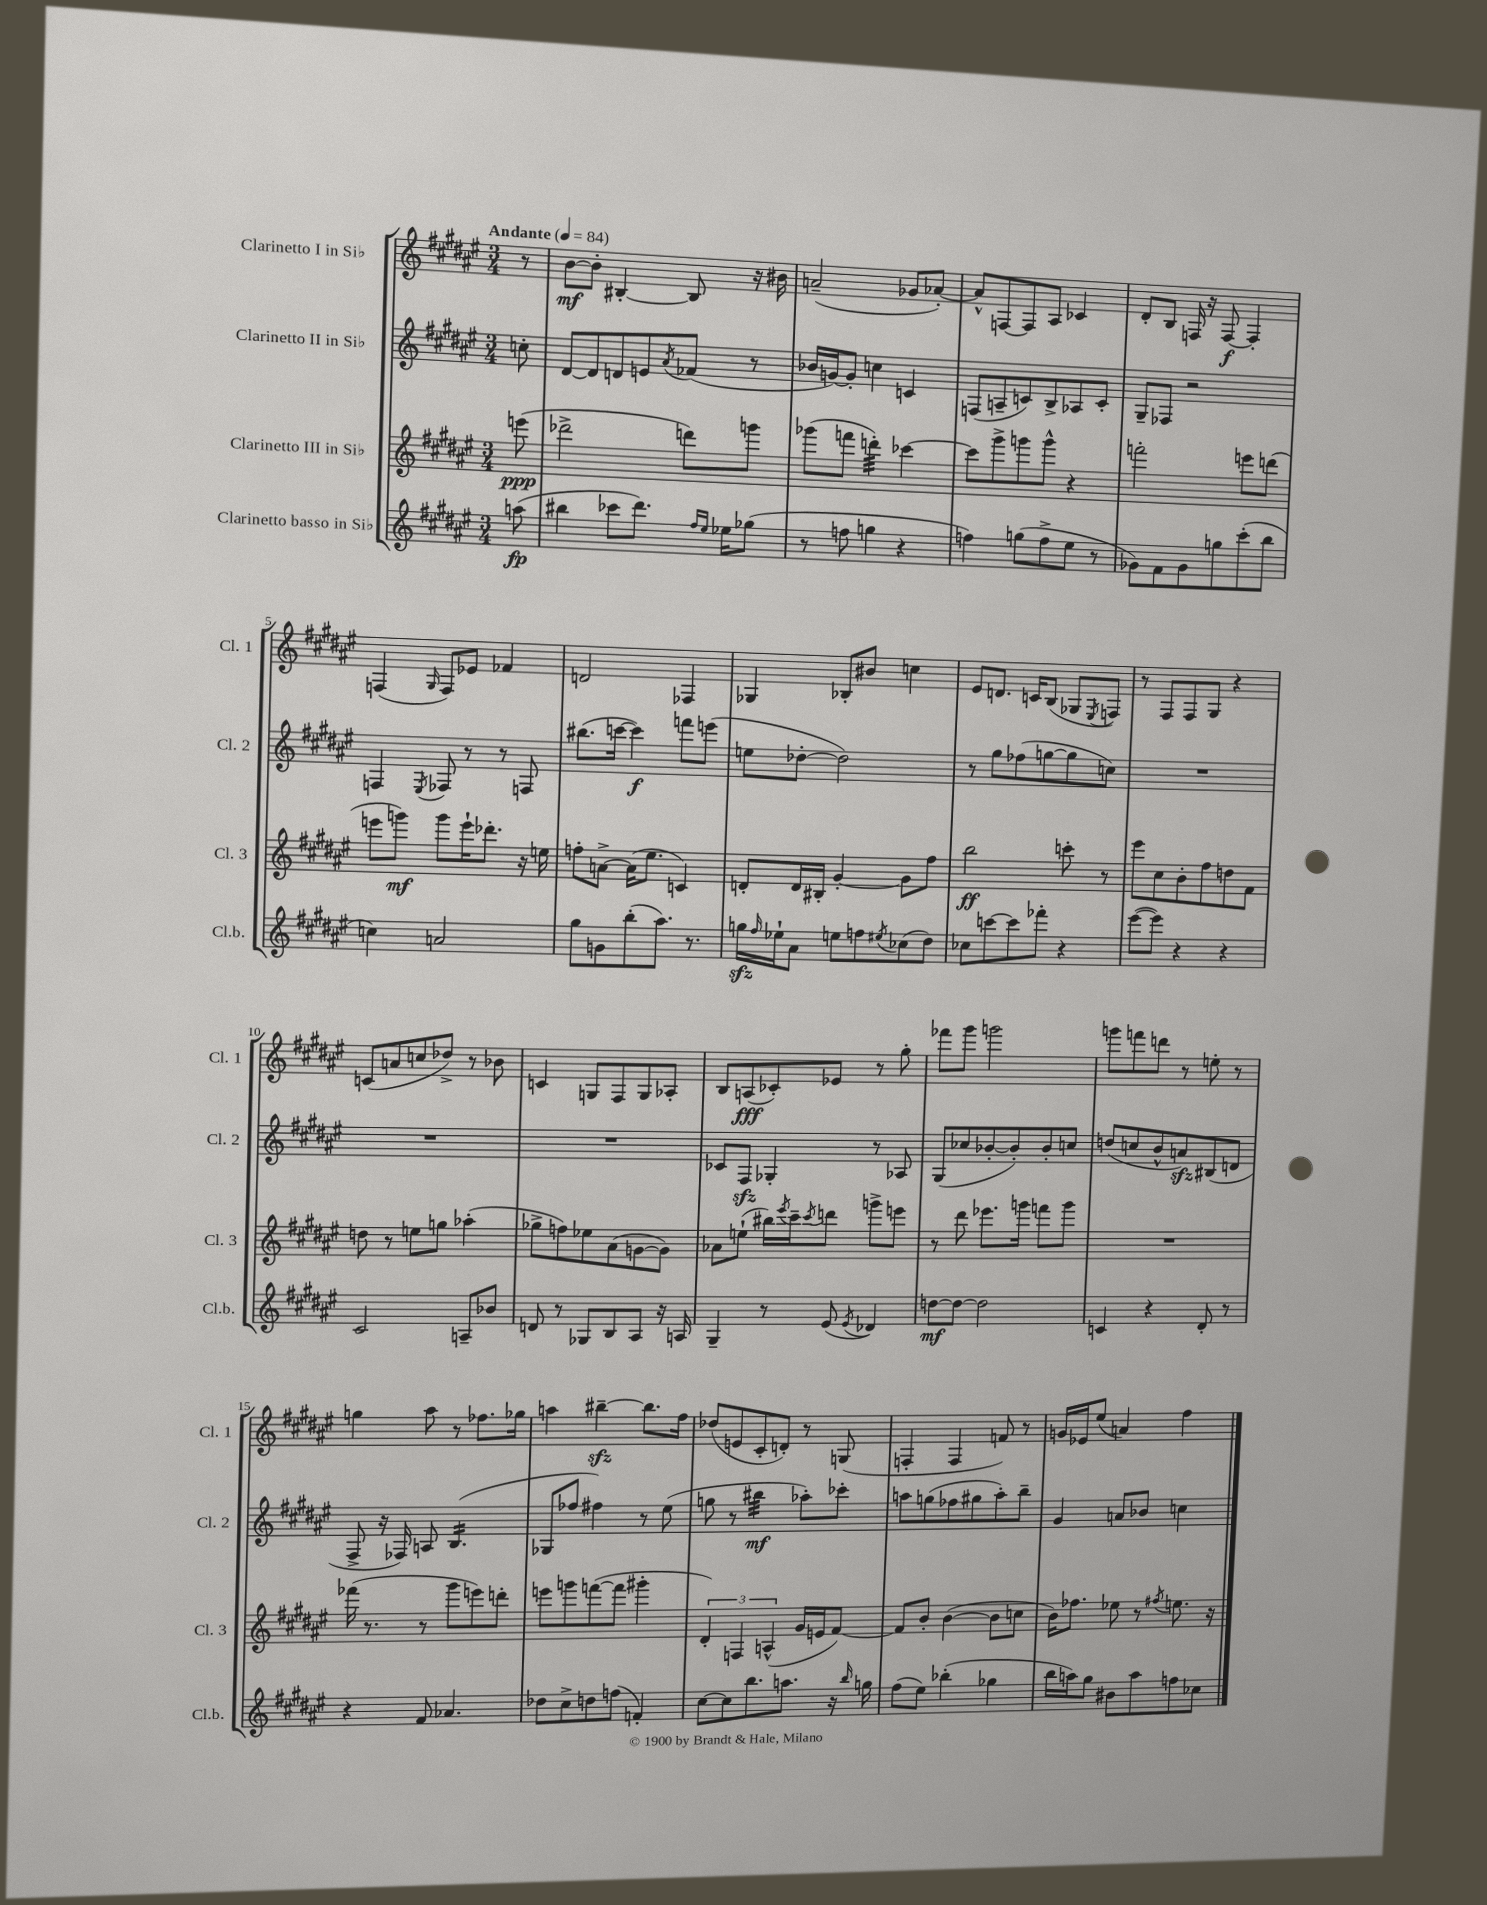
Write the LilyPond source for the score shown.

<<
\new StaffGroup <<
\new Staff = "s0" \with { instrumentName = "Clarinetto I in Sib" shortInstrumentName = "Cl. 1" } {
    \clef treble \key fis \major \numericTimeSignature \time 3/4 \partial 8 \tempo "Andante" 4 = 84
    r8 |
    b'8~\mf b'8-. bis4~-. bis8 r16 bis'16 |
    a'2--( ges'8 aes'8~-.) |
    aes'8-^ f8~ f8 ais8 ces'4 |
    dis'8-. b8 f16 r16 f8~\f f4-. |
    f4( \grace { gis16 } f8) ees'8 fes'4 |
    d'2 fes4 |
    ges4 bes8-. bis'8 c''4 |
    eis'8 d'8. c'16 b8( ges8 \acciaccatura { eis8 } f8) |
    r8 fis8 fis8 gis8 r4 |
    c'8( a'8 c''8 des''8->) r8 bes'8 |
    c'4 g8 fis8 g8 aes8-. |
    b8 a8\fff( ces'8-.) ees'8 r8 gis''8-. |
    fes'''8 gis'''8 g'''2 |
    g'''8 f'''8 d'''8 r8 e''8-. r8 |
    g''4 ais''8 r8 fes''8. ges''16 |
    a''4 bis''4~--\sfz bis''8. fis''16 |
    des''8( e'8 cis'8-. d'8-.) r8 g8( |
    f4-. f4 f'8) r8 |
    g'16 ees'16 eis''8( a'4) fis''4 \bar "|." |
}
\new Staff = "s1" \with { instrumentName = "Clarinetto II in Sib" shortInstrumentName = "Cl. 2" } {
    \clef treble \key fis \major \numericTimeSignature \time 3/4 \partial 8
    c''8-. |
    dis'8~ dis'8 d'8 e'8 \acciaccatura { ais'8 } fes'8( r8 |
    bes'16 g'16~) g'8-. c''4 c'4 |
    f8( a8-- c'8) b8-> aes8 c'8-. |
    gis8-- fes8 r2 |
    f4 \acciaccatura { eis8 } fes8 r8 r8 f8 |
    bis''8.( c'''16~ c'''4\f) f'''8 e'''8( |
    e''8 des''8~-. des''2) |
    r8 gis''8 fes''8( g''8~ g''8 c''8) |
    R2. |
    R2. |
    R2. |
    ces'8 fis8\sfz ges4-. r8 aes8 |
    gis8( ces''8 bes'8~-. bes'8-.) bes'8-. c''8 |
    d''8( c''8 b'8-^ a'8\sfz) bis8( d'8 |
    fis8-> r16 fes16) a8 b4.:16( |
    ges8 fes''8 fis''4) r8 eis''8( |
    g''8 r8 bis''4:32\mf aes''8-.) ces'''8-. |
    a''8 g''8( fes''8 gis''8 a''8-.) b''8-- |
    gis'4 a'8 bes'8 c''4 \bar "|." |
}
\new Staff = "s2" \with { instrumentName = "Clarinetto III in Sib" shortInstrumentName = "Cl. 3" } {
    \clef treble \key fis \major \numericTimeSignature \time 3/4 \partial 8
    e'''8\ppp( |
    des'''2-> d'''8) g'''8 |
    ges'''8( f'''8 d'''4:32-.) ces'''4~ |
    ces'''8 gis'''8-> g'''8 g'''8-^ r4 |
    f'''2-. e'''8 d'''8( |
    e'''8 g'''8\mf) g'''8 e'''16-! des'''8.-. r16 e''16 |
    f''8-. a'8~-> a'16( eis''8. c'4) |
    d'8-. d'16 bis16-. gis'4~-. gis'8 fis''8 |
    b''2\ff c'''8-. r8 |
    eis'''8 cis''8 b'8-. fis''8 d''8 fis'8 |
    d''8 r8 e''8 g''8 aes''4-.( |
    ges''8-> f''8) ees''8 ais'8( g'8~ g'8) |
    aes'8 e''8-!( bis''16) \acciaccatura { eis'''8 } cis'''16-- \acciaccatura { cis'''8 } d'''8 g'''8-> e'''8 |
    r8 dis'''8 ees'''8. g'''16 f'''8 g'''8 |
    R2. |
    fes'''16( r8. r8 gis'''8 e'''8) d'''8-. |
    e'''8 g'''8 f'''8~( f'''8 gis'''4-. |
    \tuplet 3/2 { dis'4-.) f4 a4-^( } gis'16 e'16 fis'8~) |
    fis'8 b'8-. b'4~( b'8 c''8 |
    b'16) fes''8. ees''8 r8 \acciaccatura { fis''8 } e''8. r16 \bar "|." |
}
\new Staff = "s3" \with { instrumentName = "Clarinetto basso in Sib" shortInstrumentName = "Cl.b." } {
    \clef treble \key fis \major \numericTimeSignature \time 3/4 \partial 8
    a''8\fp( |
    bis''4 ces'''8 dis'''8.) \grace { fis''16 eis''16 } ees''16 ges''8( |
    r8 f''8 g''4 r4 |
    f''4) g''8( f''8-> eis''8 r8 |
    ges'8) fis'8 ges'8 g''8 cis'''8-.( b''8 |
    c''4) a'2 |
    gis''8 g'8 b''8-.( ais''8.) r8. |
    g''16\sfz \grace { fis''16 } ees''16-! ais'8 e''8 f''8 \acciaccatura { eis''8 } ces''8( dis''8) |
    ces''8 c'''8~ c'''8 fes'''8-. r4 |
    eis'''8~( eis'''8) r4 r4 |
    cis'2 a8-- bes'8 |
    d'8 r8 ges8 b8 ais8 r16 a16 |
    gis4-- r8 eis'8( \acciaccatura { eis'8 } des'4) |
    d''8~\mf d''8~ d''2 |
    c'4 r4 dis'8-. r8 |
    r4 fis'8 aes'4. |
    des''8 cis''8-> d''8 f''8( f'4-.) |
    cis''8~ cis''8 b''8. a''8. r16 \grace { b''16 } g''16 |
    fis''8( eis''8) bes''4-.( ges''4 |
    b''16 a''16) gis''8 bis'8 a''8 f''8 ces''8 \bar "|." |
}
>>
>>
